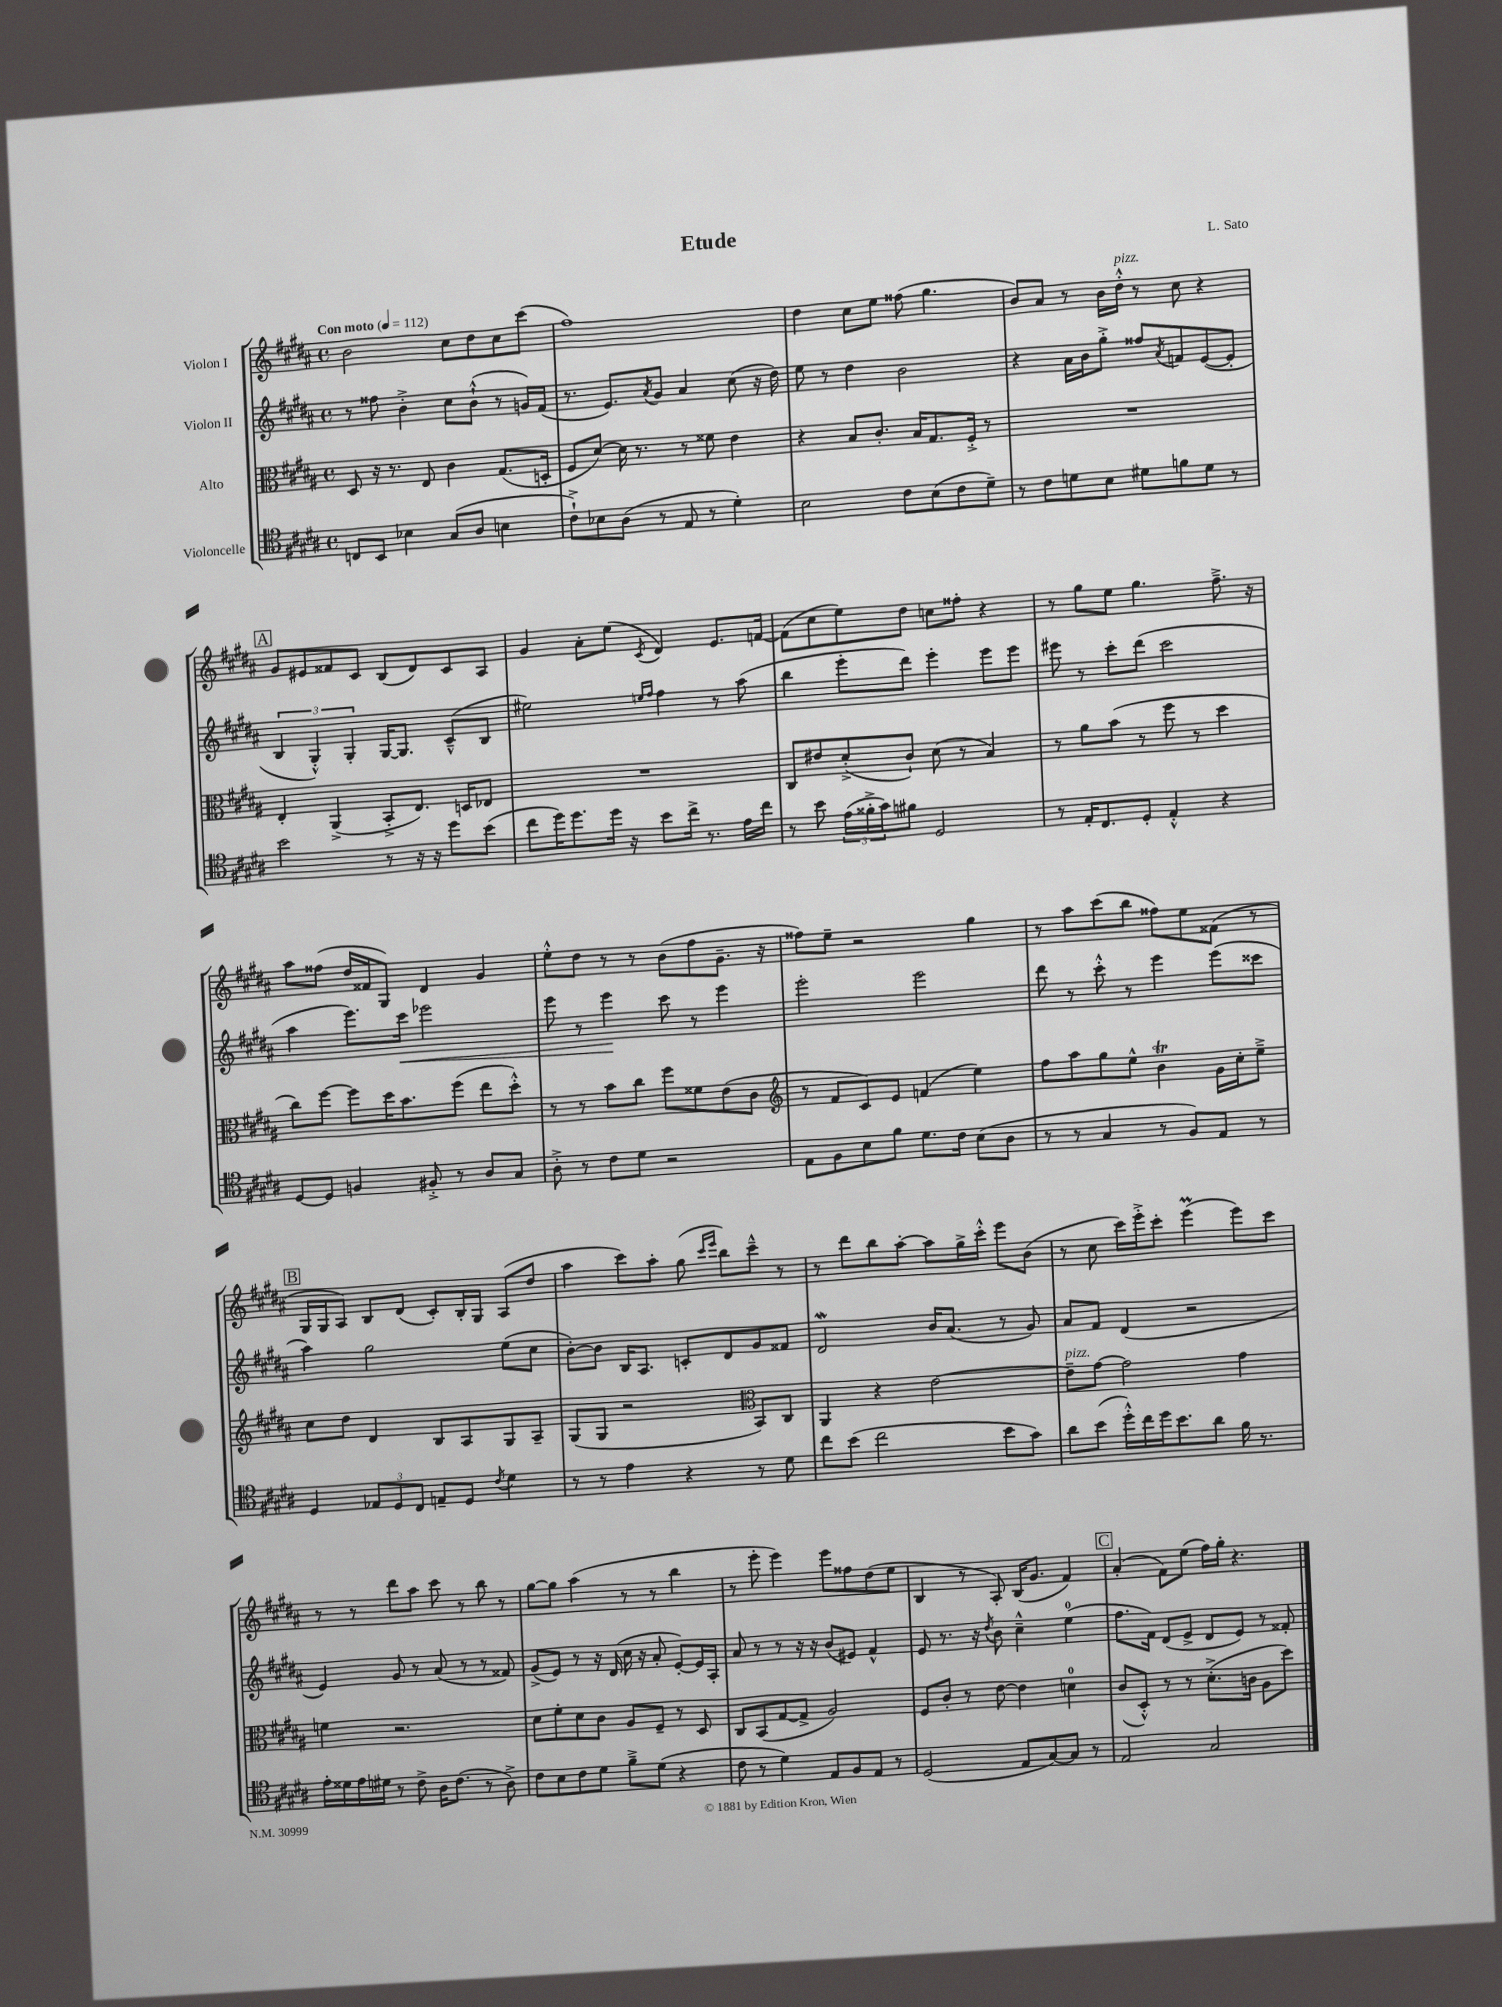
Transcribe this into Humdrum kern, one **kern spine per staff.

**kern	**kern	**kern	**kern
*staff4	*staff3	*staff2	*staff1
*clefC4	*clefC3	*clefG2	*clefG2
*k[f#c#g#d#a#]	*k[f#c#g#d#a#]	*k[f#c#g#d#a#]	*k[f#c#g#d#a#]
*M4/4	*M4/4	*M4/4	*M4/4
*met(c)	*met(c)	*met(c)	*met(c)
*MM112	*MM112	*MM112	*MM112
8C	8D#	8r	2b
8BB	16r	8ff##	.
.	8.r	.	.
4B-	.	4b'^	.
.	8E	.	.
(8G#	4c#	8cc#	8cc#
8A#	.	(8b`^^	8dd#
4B	(8.G#	8r	8cc#
.	.	16g)	(8ccc#
.	16D'	(16f#	.
=	=	=	=
8c#`^)	8F#	8.r	1ff#)
8B-	[8d#)	.	.
.	.	8.e)	.
(8A#	16d#]	.	.
.	8.r	.	.
.	.	8qa#	.
8r	.	8g#	.
8E	8r	4a#	.
8r	8f##	.	.
4d#')	4e	(8cc#	.
.	.	16r	.
.	.	16dd#)	.
=	=	=	=
2B	4r	8ee	4dd#
.	.	8r	.
.	8B	4dd#	8cc#
.	8.c#'	.	8ee
8c#	.	2b	(8ff##
.	16B	.	.
(8B	8.G#	.	4.gg#
8c#	.	.	.
.	16F#'^	.	.
8d#~)	8r	.	.
=	=	=	=
8r	1r	4r	8b)
8c#	.	.	8a#
8d	.	16a#	8r
.	.	16b	.
8B	.	8gg#'^	16b
.	.	.	16dd#'^^
8d#	.	8ff##	8r
.	.	8qa#	.
8f	.	8f	8cc#
8d#	.	([8e	4r
8r	.	8e']	.
=	=	=	=
2b	4E'	6B	8g#
.	.	.	8e#
.	.	6G#'^^)	.
.	(4AA#^	.	8f##
.	.	6G#'	.
.	.	.	8c#
8r	8BB'^	[16G#	(8B
.	.	8.G#]	.
16r	8.E)	.	8d#)
16r	.	.	.
8dd#	.	(8c#~^^	8c#
.	16D	.	.
(8b	8E-	8B	8A#
=	=	=	=
8cc#	1r	2ee#)	4g#
16dd#)	.	.	.
8.dd#	.	.	.
.	.	.	8a#'
16dd#	.	.	(8ee
16r	.	.	.
.	.	16qqee	.
.	.	16qqff#	8qc#
8b	.	4ff#	4d#)
16cc#^	.	.	.
8.r	.	.	.
.	.	8r	8.e
16e	.	(8aa#	.
16cc#	.	.	[16f
=	=	=	=
8r	8C#	4bb	(8f]
8b	8e#	.	8cc#
(24e	(8d#'^	8eee'	8ee)
24f##'^	.	.	.
24g#)	.	.	.
8f#	8c#`)	8ddd#)	8dd#
2D#	(8d#	4eee'	8cc
.	8r	.	8ff##'
.	4B)	8eee	4r
.	.	8eee	.
=	=	=	=
8r	8r	8eee#	8r
16E'	8a#	8r	8gg#
8.C#	.	.	.
.	(8b	8ccc#'	8ee
8D#'	8r	(8ddd#	4.gg#
4E'^^	8ff#	2ccc#	.
.	8r	.	.
4r	4dd#	.	8.ff#~^
.	.	.	16r
=	=	=	=
[8D#	8cc#)	4aa#	8aa#
8D#]	[8ff#	.	(8ff##
4F	8ff#]	8.eee)	16dd#
.	.	.	16f##
.	16dd#	.	8G#)
.	8.b	16ccc#	.
8F#'^	.	2eee-	4d#
8r	(8ff#	.	.
8A#	8ee	.	4g#
8G#	8dd#'^^)	.	.
=	=	=	=
8A#'^	8r	8eee	8ee'^^
8r	8r	8r	8dd#
8c#	8b	4eee	8r
8d#	8cc#	.	8r
2r	8ff#	8ccc#	(8b
.	8f##	8r	8ff#
.	(8e	4eee	8.g#~
.	8c#	.	.
.	.	.	16r
=	=	=	=
*	*clefG2	*	*
8E	8r	2eee'	8ff##)
8F#	8f#	.	8ee~
8B	8c#)	.	2r
8f#	8e	.	.
8.d#	(4f	2eee	.
16c#	.	.	.
(8B	4ee)	.	4gg#
8A#	.	.	.
=	=	=	=
8r	8ff#	8ddd#	8r
8r	8aa#	8r	8aa#
4G#	8gg#	8ccc#'^^	(8ccc#
.	8ee^^	8r	8bb
8r	4b	4eee	8ff##)
8F#)	.	.	8ee
8E	16g#	(8eee	(8f##
.	16cc#'	.	.
8r	8ee~^	8ccc##	8r
=	=	=	=
4D#	8cc#	4aa#)	16G#
.	.	.	16G#
.	8dd#	.	8A#)
12E-	4d#	2gg#	8B
12D#	.	.	.
.	.	.	(8d#
12C#	.	.	.
8E~	8B	.	8c#')
8D#	8A#	.	16B'
.	.	.	16G#
8qc#	.	.	.
4d#	8G#	(8ee	(8A#
.	8A#~	8cc#	8dd#
=	=	=	=
8r	(8G#	[8b')	4aa#
8r	8G#	8b]	.
4e	2r	16B	8ccc#)
.	.	8.A#	.
.	.	.	8aa#'
4r	.	8c'	(8gg#
.	.	.	16qqccc#
.	.	.	16qqeee
.	.	8d#	8bb)
*	*clefC3	*	*
8r	8BB)	8g#	8ccc#~^^
8d#	8C#	8f##	8r
=	=	=	=
8cc#	4AA#	2d#	8r
(8b	.	.	8ddd#
2cc#	4r	.	8bb
.	.	.	[8aa#'
.	[2e	16b	8aa#]
.	.	(8.a#	.
.	.	.	16gg#^
.	.	.	16ccc#'^^
8b	.	8r	8eee
8g#)	.	8g#)	(8b
=	=	=	=
8a#	8e~]	8a#	8r
(8b	[8g#	8f#	8cc#
16dd#'^^)	2g#]	(4d#	16ccc#)
16cc#	.	.	16eee'^
16dd#	.	.	8ccc#'
8.b	.	.	.
.	.	2r	(4eee
8a#	.	.	.
16f#	4g#	.	8eee)
8.r	.	.	.
.	.	.	8ccc#
=	=	=	=
16e'	4f	4e)	8r
16d##	.	.	.
16e	.	.	8r
16d#	.	.	.
8r	2.r	8g#	8ddd#
8c#^	.	8r	8aa#
16A#	.	(8a#	8ccc#
(8.c#	.	.	.
.	.	8r	8r
8r	.	8r	8bb
8A#^)	.	8f##)	8r
=	=	=	=
8c#	8d#	(8g#^	[8gg#
8B	8f#'	8e)	8gg#]
8c#	8d#	8r	(4aa#
8d#	8c#	16r	.
.	.	(16d#	.
8f#~^	8A#	16cc#	8r
.	.	16r	.
(8d#	8F#~	8a#'	8r
4r	8r	[8e')	4bb
.	8D#	16e]	.
.	.	16A#'	.
=	=	=	=
8c#	8C#	8a#	8r
8r	(8BB	8r	8eee'
4d#)	[8G#	8r	4eee)
.	8G#^]	16r	.
.	.	16r	.
8E	2A#)	(8b	8eee
8F#	.	8e#)	8ff##
8E	.	4f#^^	(8dd#
8r	.	.	8ee
=	=	=	=
(2D#	8F#	8e	4B
.	8c#'	8.r	.
.	8r	.	8r
.	.	16r	.
.	.	8qdd#	.
.	[8e	8b	8A#')
8E	4e]	4cc#~^^	(16B
.	.	.	8.g#
[8G#)	.	.	.
8G#]	4d	(4ee	4f#)
8r	.	.	.
=	=	=	=
2E	(8c#	8.ff#	(4a#'
.	8D#'^^)	.	.
.	.	16f#)	.
.	8r	(8d#	8f#)
.	8r	8e^	(8ee
2G#	(8.d#'^	8d#	16ff#)
.	.	.	16gg#'
.	.	8e)	4.r
.	16c	.	.
.	8A#	8r	.
.	8dd#)	8f##'	.
==	==	==	==
*-	*-	*-	*-
